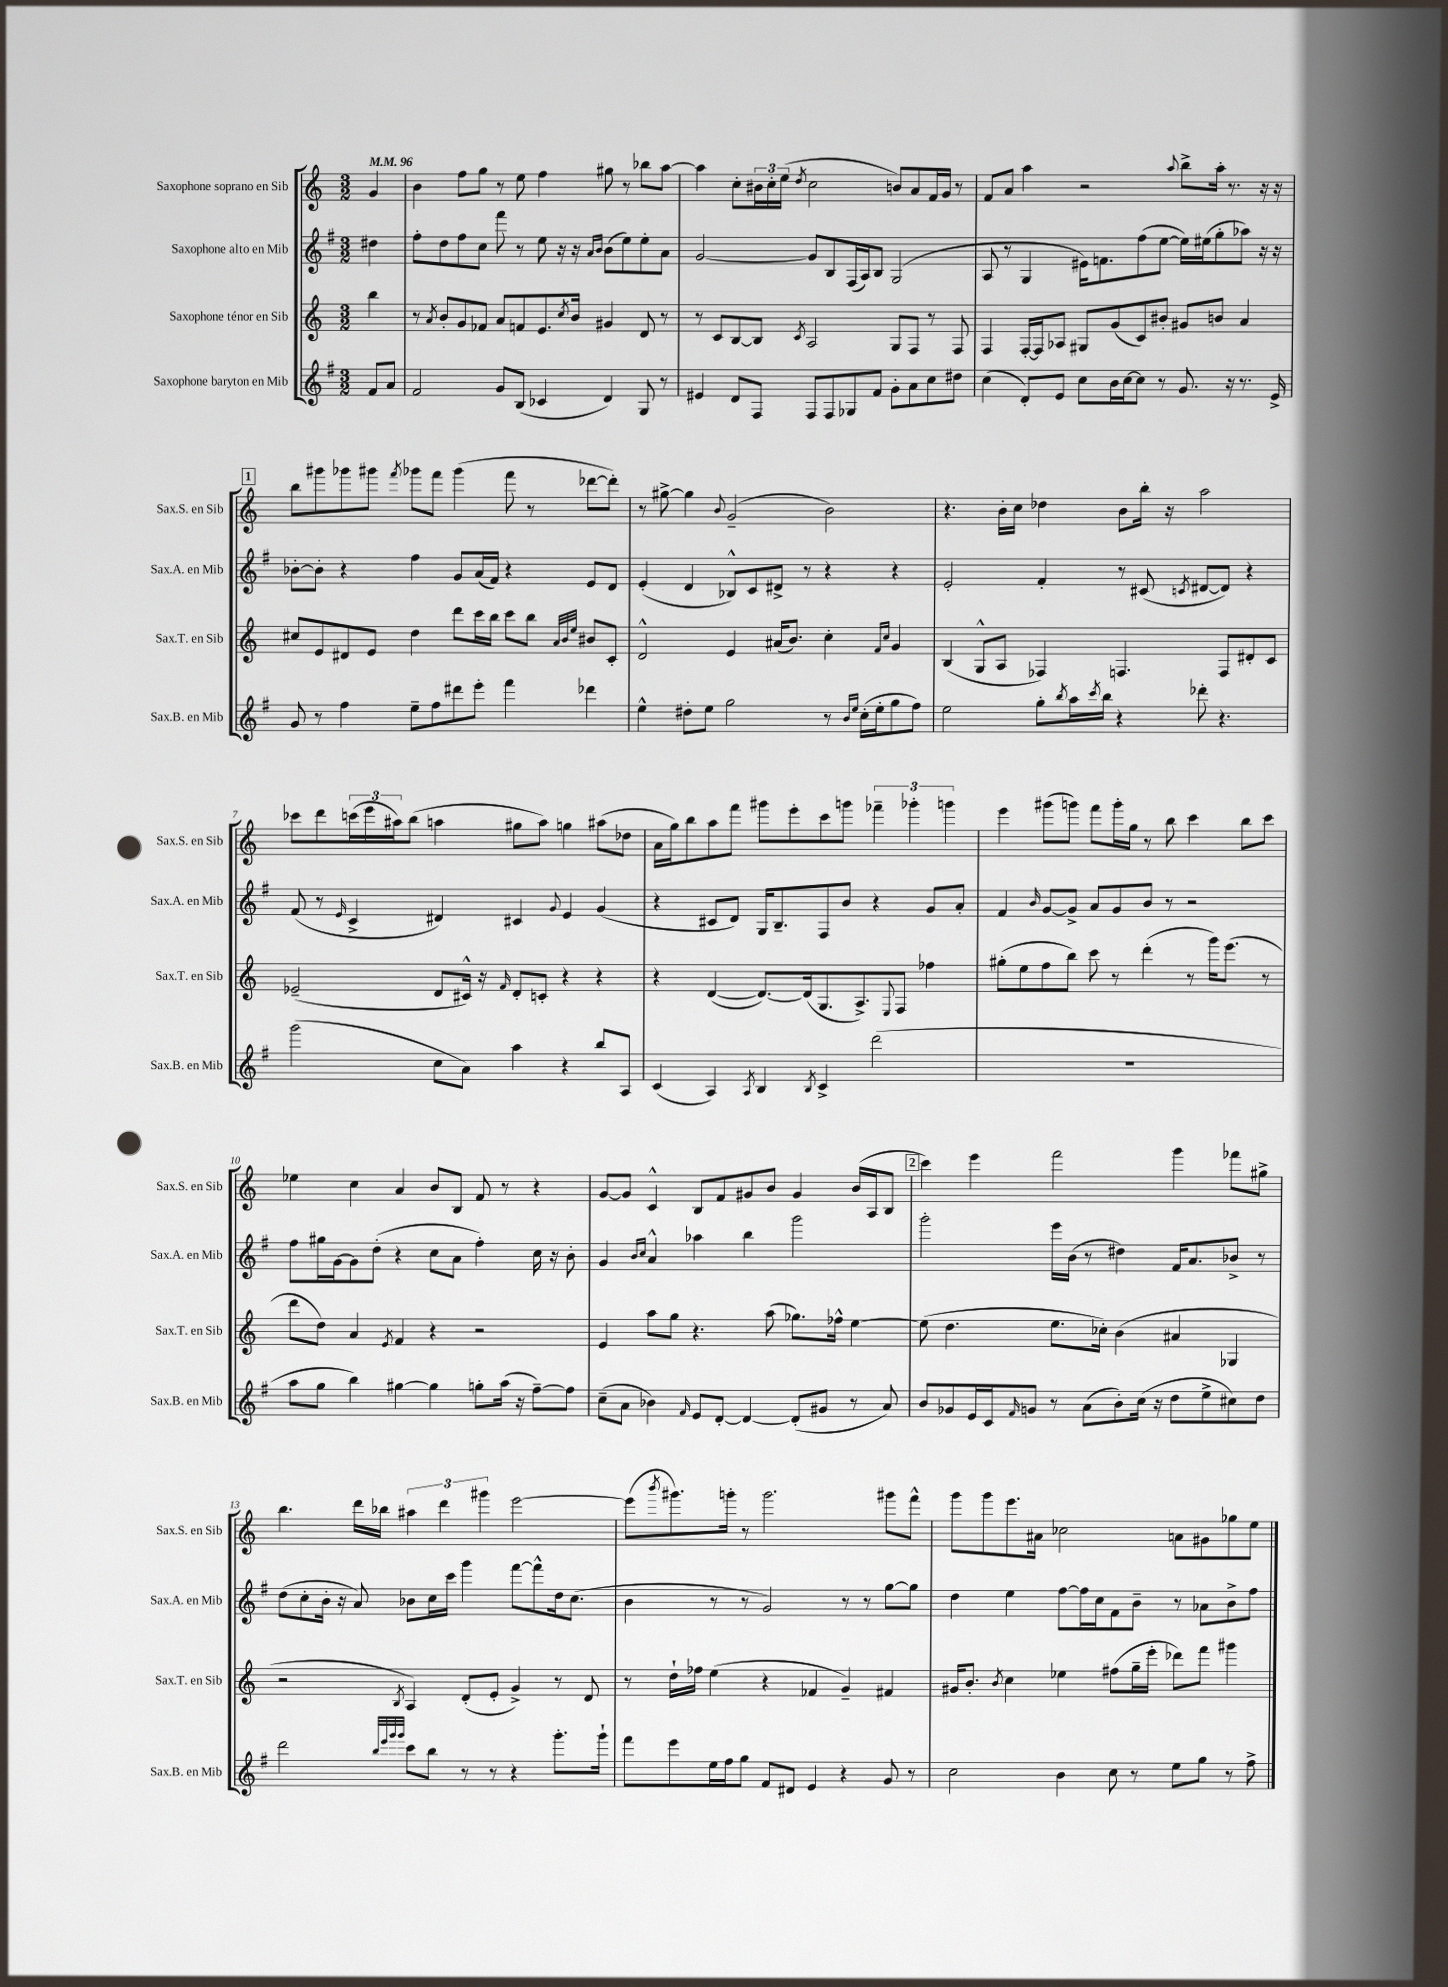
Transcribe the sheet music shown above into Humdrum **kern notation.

**kern	**kern	**kern	**kern
*staff4	*staff3	*staff2	*staff1
*clefG2	*clefG2	*clefG2	*clefG2
*k[f#]	*k[]	*k[f#]	*k[]
*M3/2	*M3/2	*M3/2	*M3/2
*MM96	*MM96	*MM96	*MM96
8f#	4bb	4dd#	4g
8a	.	.	.
=	=	=	=
2f#	8r	8ff#'	4b
.	8qa	.	.
.	8b'	8dd	.
.	8g	8ff#	8ff
.	8f-	8cc	8gg
8g	8a	8fff#	8r
(8B	8f	8r	8ee
4c-	8.e	8ee	4ff
.	.	16r	.
.	8qcc	.	.
.	16b	16r	.
.	.	16qqa	.
.	.	16qqb	.
4d)	4g#	(8b	8gg#
.	.	8ee)	8r
8G	8d	8ee'	8bb-
8r	8r	8a	[8aa
=	=	=	=
4e#	8r	[2g	4aa]
.	8c	.	.
8d	[8B	.	8cc'
8F#	8B]	.	24b#
.	.	.	24cc'
.	.	.	(24ee
.	8qc	.	8qdd
8F#	2A	8g]	2cc
8F#	.	8B	.
8G-	.	(16F#	.
.	.	16A)	.
8f#	.	8B	.
8g'	8G	(2G	8b)
8a	8F	.	8a
8cc	8r	.	16f
.	.	.	16g
8dd#	8F	.	8r
=	=	=	=
(4cc	4F	8A	8f
.	.	8r	8a
8d')	[16F'	4G	4aa
.	16F]	.	.
8e	8A-	.	.
8cc	8G#	16e#)	2r
.	.	8.f	.
16b	(8g	.	.
[16cc	.	.	.
8cc]	8c)	(8ff#	.
8r	8b#'	[8ee	.
.	.	.	8qqaa
8.g	8g#	16ee])	8bb^
.	.	(16ee#	.
.	8b	8gg'	16aa'
16r	.	.	8.r
8.r	4a	8aa-)	.
.	.	16r	16r
16e^	.	16r	16r
=	=	=	=
8g	8cc#	[8b-'	8bb
8r	8e	8b-']	8ggg#
4ff#	8d#	4r	8ggg-
.	8e	.	8ggg#
.	.	.	8qfff
8ee~	4dd	4ff#	8ggg-
8ff#	.	.	8fff
8ddd#	8ddd	8g	(4ggg-
8eee'	16ccc	(16a	.
.	16bb	16f#)	.
4fff#	8ccc	4r	8fff
.	8bb	.	8r
.	32qqa	.	.
.	32qqb	.	.
.	32qqee	.	.
4ddd-	8b#	8e	[8ddd-
.	8c'	8d	8ddd-'])
=	=	=	=
4ee^^	2d^^	(4e'	8r
.	.	.	[8gg#^
8dd#'	.	4d	4gg#]
8ee	.	.	.
.	.	.	8qqb
2gg	4e	8B-^^)	(2g~
.	.	8c	.
.	(16a#	8d#^	.
.	8.b)	.	.
.	.	8r	.
8r	4cc'	4r	2b)
16qqb	.	.	.
16qqee	.	.	.
(16cc'	.	.	.
16ee'	.	.	.
.	16qqf	.	.
.	16qqcc	.	.
8gg	4g	4r	.
8ff#)	.	.	.
=	=	=	=
2ee	(4B	2e'	4.r
.	8G^^	.	.
.	8A	.	16b'
.	.	.	16cc
8gg'	4F-)	4f#'	4dd-
8qbb	.	.	.
16aa	.	.	.
8qccc	.	.	.
16bb	.	.	.
4r	4.F	8r	8b
.	.	(8c#	16bb'
.	.	.	16r
.	.	8qc	.
8ddd-'	.	[8d#	2aa
4.r	8F	8d#])	.
.	8d#'	4r	.
.	8c	.	.
=	=	=	=
(2ggg	(2e-~	(8f#	8ccc-
.	.	8r	8ddd
.	.	16qqe	.
.	.	4c^	(24ccc
.	.	.	24eee
.	.	.	24aa#)
.	.	.	(8bb
8cc	8d	4d#)	4aa
8a)	16c#^^)	.	.
.	16r	.	.
.	16qqf	.	.
4aa	8d'	4c#	8gg#
.	8c'	.	8aa)
.	.	8qqg	.
4r	4r	4e	4gg
8bb	4r	(4g	(8aa#
8A	.	.	8dd-
=	=	=	=
(4c	4r	4r	16a
.	.	.	16gg)
.	.	.	8bb
4A)	([4d	8c#	8aa
.	.	8d)	8fff
8qA	.	.	.
4B	8.d_)	16G	8ggg#
.	.	8.B~	.
.	.	.	8eee'
.	(16d]	.	.
8qB	.	.	.
4c^	8.G	8F#	8ccc
.	.	8b	8ggg
.	8.A^)	.	.
(2ddd	.	4r	6fff-~
.	8qqE	.	.
.	8F	.	.
.	.	.	6ggg-'
.	4ff-	8g	.
.	.	.	6ggg
.	.	8a'	.
=	=	=	=
1.r	(8gg#'	4f#	4eee
.	8ee	.	.
.	.	16qqb	.
.	8ff	[8g	(8ggg#
.	8bb)	8g^]	8ggg)
.	8ccc	8a	8fff
.	8r	8g	16ggg'
.	.	.	16gg
.	(4ddd'	8b	8r
.	.	8r	8bb
.	8r	2r	4ccc
.	16ggg)	.	.
.	(8.eee	.	.
.	.	.	8bb
.	8r	.	8ccc
=	=	=	=
8aa	8ddd	8ff#	4ee-
8gg	8dd)	16gg#	.
.	.	[16g	.
4bb)	4a	8g]	4cc
.	.	(8dd'	.
.	8qe	.	.
[4gg#	4f	4r	4a
4gg#]	4r	8cc	8b
.	.	8a	8B
8gg'	2r	4ff#')	8f
(16aa	.	.	8r
16r	.	.	.
[8ff#~)	.	16cc	4r
.	.	16r	.
8ff#]	.	8b'	.
=	=	=	=
(8cc~	4e	4g	[8g
8a	.	.	8g]
.	.	16qqb	.
.	.	16qqcc	.
4b-)	8aa	4a^^	4c^^
.	8gg	.	.
16qqf#	.	.	.
8e	4.r	4aa-	8B
[8d'	.	.	8f
4d_	.	4bb	8g#
.	(8aa	.	8b
(8d']	8.gg-)	2ggg	4g#
8g#	.	.	.
.	16ff-^^	.	.
8r	[4ee	.	(16b
.	.	.	16A
8a)	.	.	8B
=	=	=	=
8b	(8ee]	2ggg'	4ccc)
8g-	4.dd	.	.
16e	.	.	4eee
16c	.	.	.
16qqf#	.	.	.
8g	.	.	.
8r	8.ee	16eee	2fff
.	.	(16b	.
(8a	.	8r	.
.	16cc-')	.	.
8b')	(4b	4dd#)	.
(16cc	.	.	.
16r	.	.	.
8dd	4a#	16f#	4ggg
.	.	8.a	.
8ee^	.	.	.
8cc#)	4G-	8b-^	8fff-
8dd	.	8r	8gg#^
=	=	=	=
2ddd	2r	(8dd	4.bb
.	.	8cc'	.
.	.	16b'	.
.	.	16r	.
.	.	8a)	16ddd
.	.	.	16bb-
32qqbb	.	.	.
32qqeee	.	.	.
32qqggg	.	.	.
32qqggg	8qB	.	.
8ccc	4A)	8b-	6aa#
8bb	.	16cc	.
.	.	.	6ddd
.	.	16ccc	.
8r	(8d'	4ggg	.
.	.	.	6ggg#
8r	8e'	.	.
4r	4g^)	[8fff#	[2eee
.	.	8fff#^^]	.
8.ggg'	8r	16dd	.
.	.	(8.cc	.
.	8d	.	.
16ggg`	.	.	.
=	=	=	=
8fff#	8r	4b	(8eee]
.	.	.	8qbbb
8eee	16dd`	.	8.ggg#)
.	16ff-	.	.
16ee	(4ee	8r	.
16ff#	.	.	16ggg'
8gg	.	8r	8r
8f#	4r	2g)	2.ggg
8d#	.	.	.
4e	4f-	.	.
4r	4g~)	8r	.
.	.	8r	.
8g	4f#	[8gg	8ggg#
8r	.	8gg]	8fff^^
=	=	=	=
2cc	16g#	4dd	8ggg
.	8.b'	.	.
.	.	.	8ggg
.	8qb	.	.
.	4cc	4ee	8.eee
.	.	.	16a#
4b	4ee-	[8ff#	2cc-
.	.	16ff#]	.
.	.	16cc	.
8cc	(8ff#	8f#	.
8r	16gg~	8b~	.
.	16eee'	.	.
8ee	8ddd-)	8r	8a
8gg	8fff	8a-	8g#
8r	4ggg#	8b^	8gg-
8ff#^	.	8ff#	8ee
==	==	==	==
*-	*-	*-	*-
